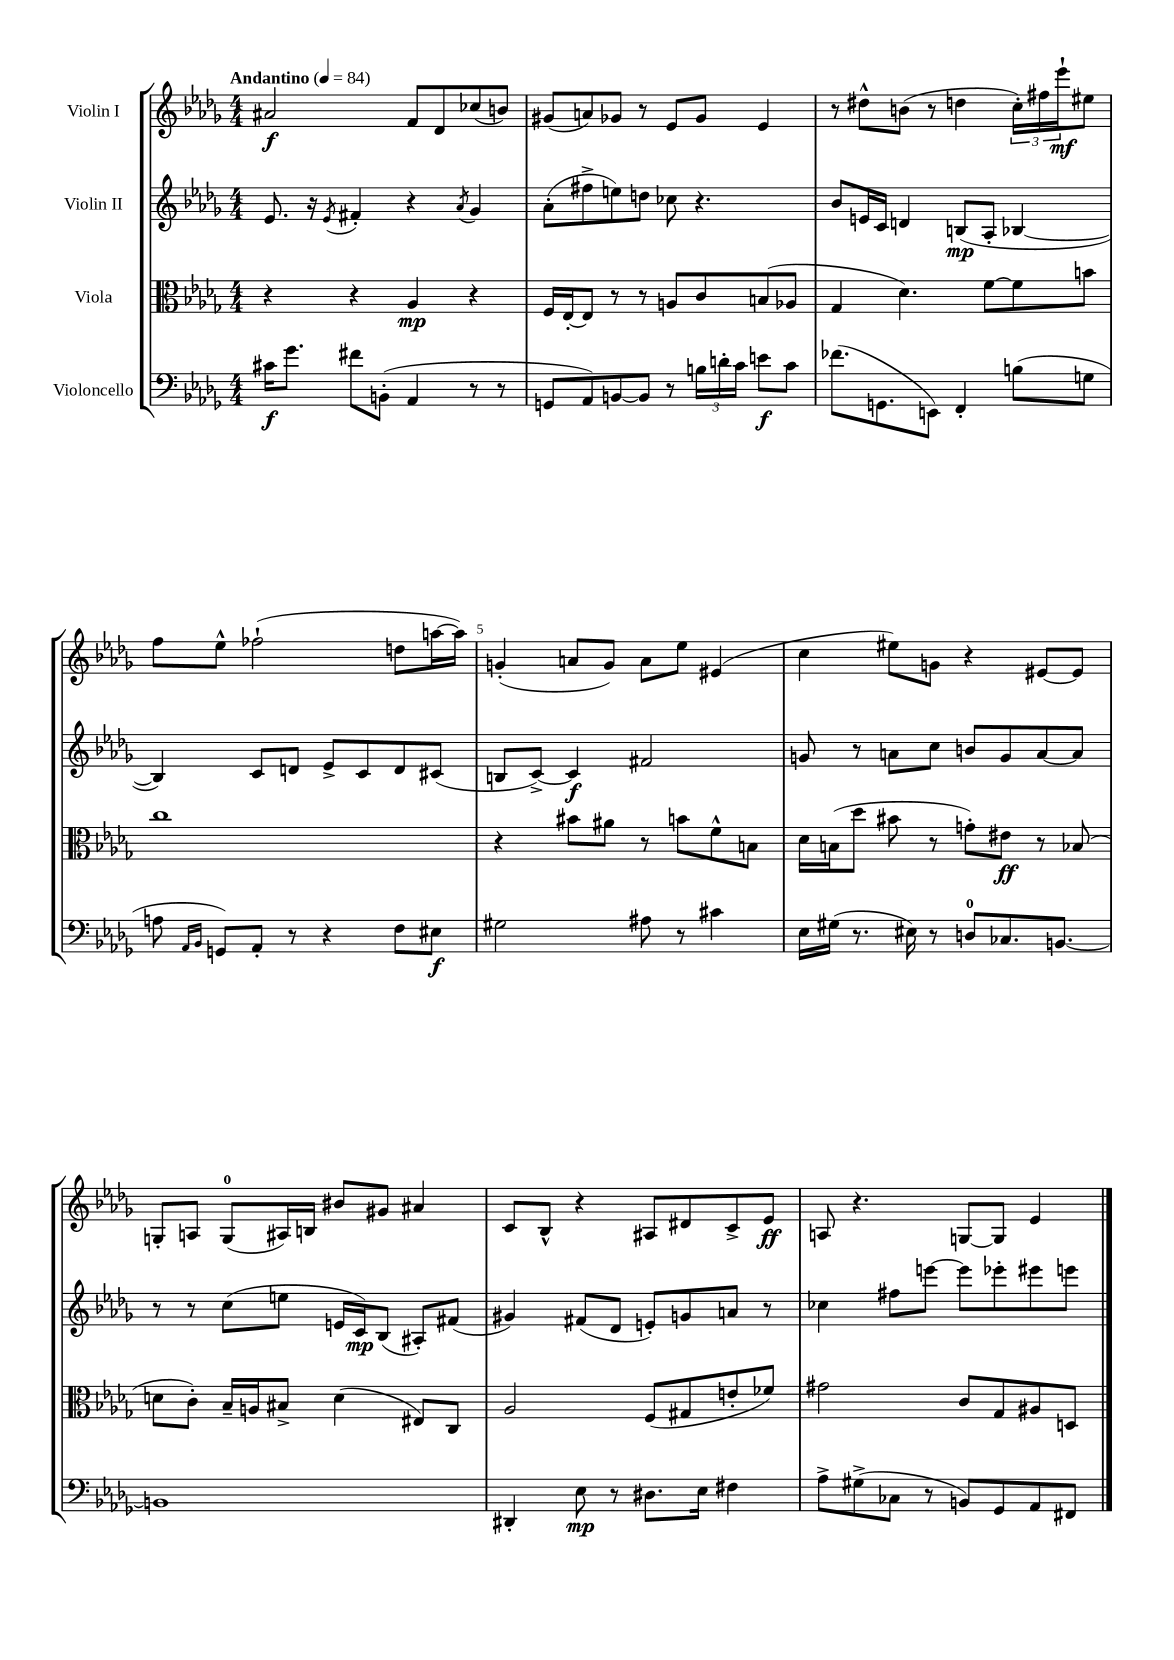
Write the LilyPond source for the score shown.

<<
\new StaffGroup <<
\new Staff = "s0" \with { instrumentName = "Violin I" } {
    \clef treble \key des \major \numericTimeSignature \time 4/4 \tempo "Andantino" 4 = 84
    ais'2\f f'8 des'8 ces''8( b'8) |
    gis'8( a'8) ges'8 r8 ees'8 ges'8 ees'4 |
    r8 dis''8-^ b'8( r8 d''4 \tuplet 3/2 { c''16-.) fis''16 ees'''16-!\mf } eis''8 |
    f''8 ees''8-^ fes''2-!( d''8 a''16~ a''16) |
    g'4-.( a'8 g'8) a'8 ees''8 eis'4( |
    c''4 eis''8) g'8 r4 eis'8~ eis'8 |
    g8-. a8 g8-0( ais16) b16 bis'8 gis'8 ais'4 |
    c'8 bes8-^ r4 ais8 dis'8 c'8-> ees'8\ff |
    a8 r4. g8~ g8 ees'4 \bar "|." |
}
\new Staff = "s1" \with { instrumentName = "Violin II" } {
    \clef treble \key des \major \numericTimeSignature \time 4/4
    ees'8. r16 \acciaccatura { ees'8 } fis'4-. r4 \acciaccatura { aes'8 } ges'4 |
    aes'8-.( fis''8-> e''8) d''8 ces''8 r4. |
    bes'8 e'16 c'16 d'4 b8\mp( aes8-. bes4~ |
    bes4) c'8 d'8 ees'8-> c'8 d'8 cis'8( |
    b8 c'8~->) c'4\f fis'2 |
    g'8 r8 a'8 c''8 b'8 g'8 a'8~ a'8 |
    r8 r8 c''8( e''8 e'16 c'16\mp) bes8( ais8-.) fis'8( |
    gis'4) fis'8( des'8 e'8-.) g'8 a'8 r8 |
    ces''4 fis''8 e'''8~ e'''8 ees'''8-. eis'''8 e'''8 \bar "|." |
}
\new Staff = "s2" \with { instrumentName = "Viola" } {
    \clef alto \key des \major \numericTimeSignature \time 4/4
    r4 r4 aes4\mp r4 |
    f16 ees16~-. ees8 r8 r8 a8 c'8 b8( aes8 |
    ges4 des'4.) f'8~ f'8 b'8 |
    c''1 |
    r4 bis'8 ais'8 r8 b'8 f'8-^ b8 |
    des'16 b16( des''8 bis'8 r8 g'8-.) eis'8\ff r8 bes8( |
    d'8 c'8-.) bes16-- a16 bis8-> d'4( eis8) c8 |
    aes2 f8( gis8 e'8-. fes'8) |
    gis'2 c'8 ges8 ais8 d8 \bar "|." |
}
\new Staff = "s3" \with { instrumentName = "Violoncello" } {
    \clef bass \key des \major \numericTimeSignature \time 4/4
    cis'16\f ges'8. fis'8 b,8-.( aes,4 r8 r8 |
    g,8 aes,8) b,8~ b,8 r8 \tuplet 3/2 { b16 d'16-. c'16 } e'8\f c'8 |
    fes'8.( g,8. e,8) f,4-. b8( g8 |
    a8 \grace { aes,16 bes,16 } g,8) aes,8-. r8 r4 f8 eis8\f |
    gis2 ais8 r8 cis'4 |
    ees16 gis16( r8. eis16) r8 d8-0 ces8. b,8.~ |
    b,1 |
    dis,4-. ees8\mp r8 dis8. ees16 fis4 |
    aes8-> gis8->( ces8 r8 b,8) ges,8 aes,8 fis,8 \bar "|." |
}
>>
>>
\layout { \context { \Score \override BarNumber.break-visibility = ##(#f #t #t) barNumberVisibility = #(every-nth-bar-number-visible 5) } }
